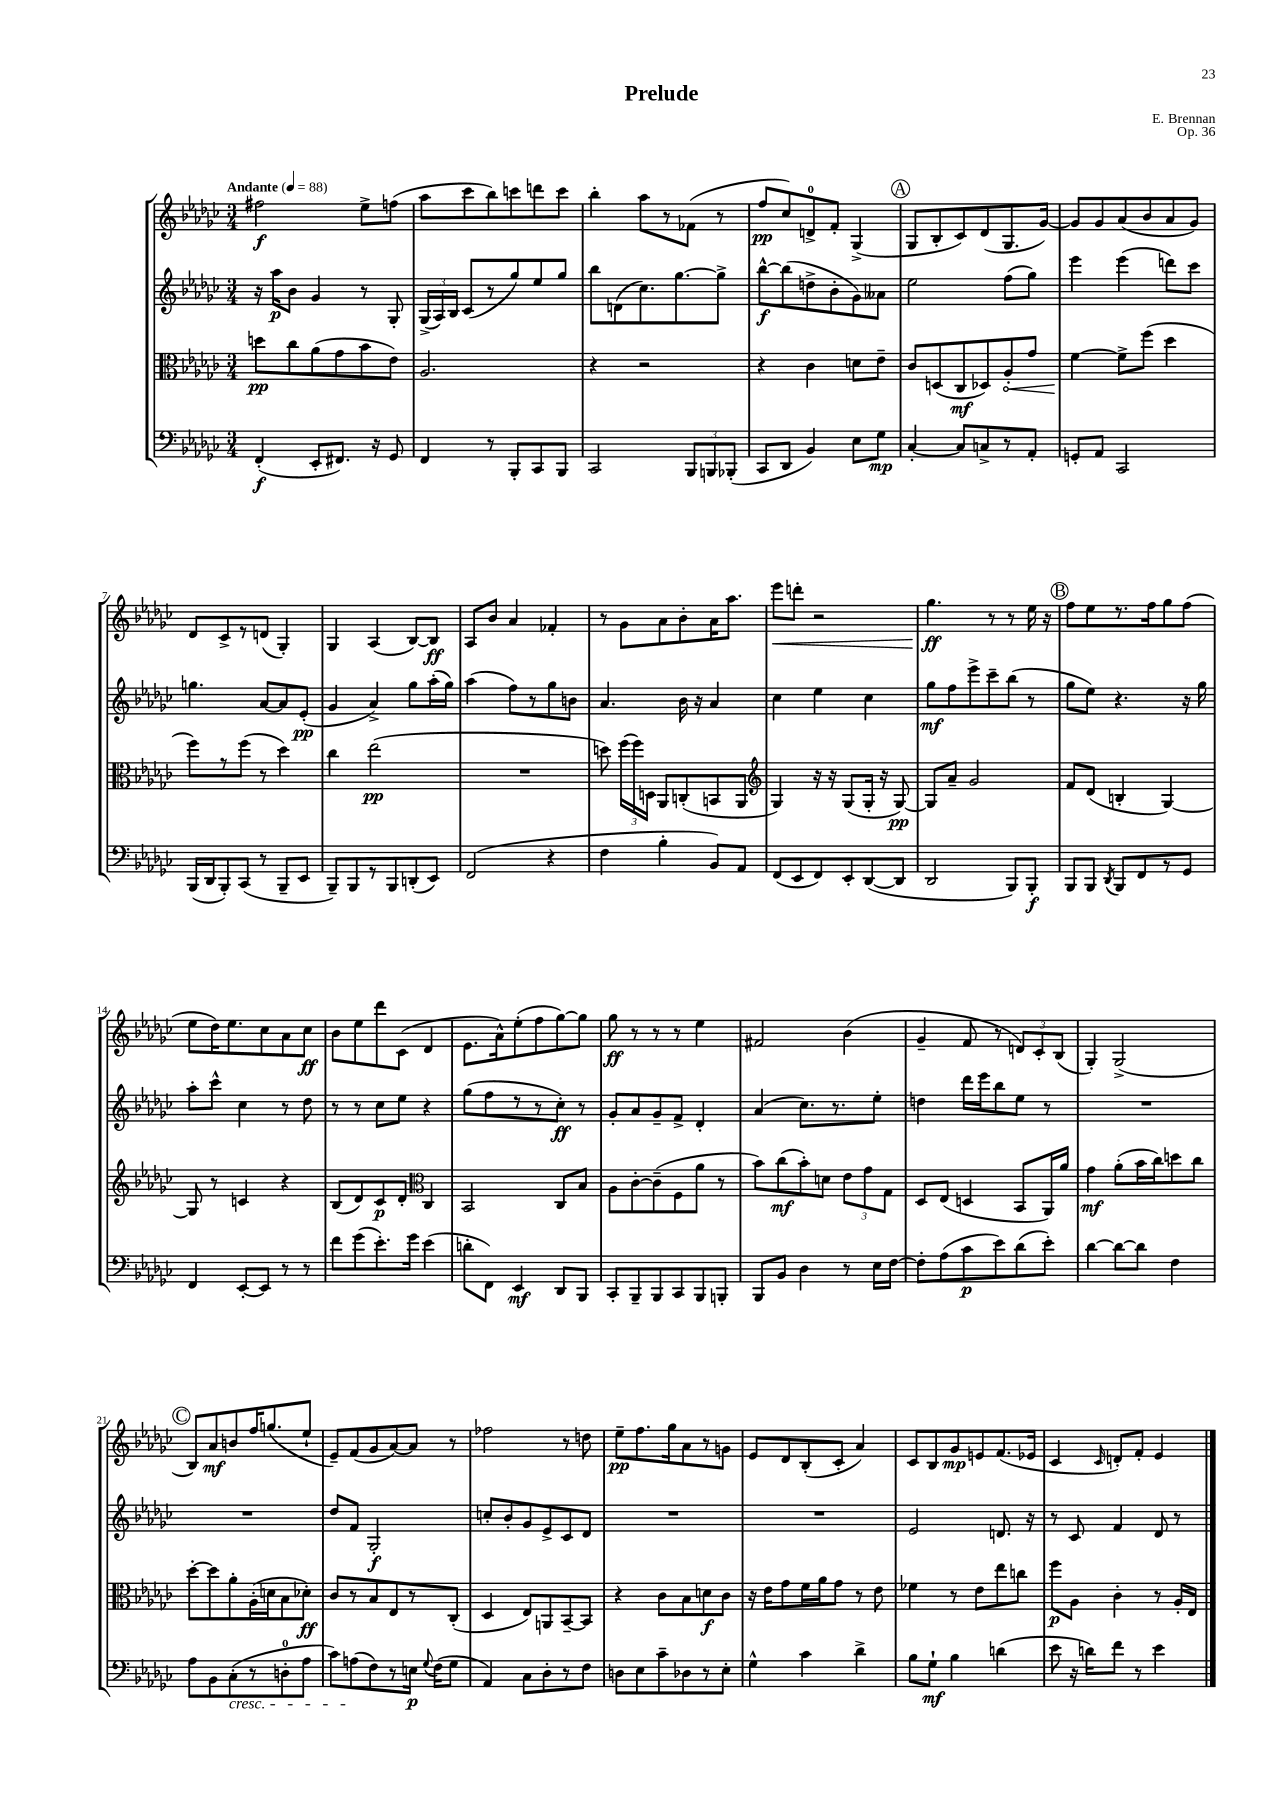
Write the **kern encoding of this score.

**kern	**kern	**kern	**kern
*staff4	*staff3	*staff2	*staff1
*clefF4	*clefC3	*clefG2	*clefG2
*k[b-e-a-d-g-c-]	*k[b-e-a-d-g-c-]	*k[b-e-a-d-g-c-]	*k[b-e-a-d-g-c-]
*M3/4	*M3/4	*M3/4	*M3/4
*MM88	*MM88	*MM88	*MM88
(4FF'	8dd	16r	2ff#
.	.	16aa-	.
.	8cc-	8b-	.
8EE-'	(8a-	4g-	.
8.FF#)	8g-	.	.
.	8b-	8r	8ee-^
16r	.	.	.
8GG-	8e-)	8G-'	(8ff
=	=	=	=
4FF	2.A-	(24G-^	8aa-
.	.	24A-)	.
.	.	24B-	.
.	.	(8c-	8ccc-
8r	.	8r	8bb-)
8BBB-'	.	8gg-)	8ccc
8CC-	.	8ee-	8ddd
8BBB-	.	8gg-	8ccc
=	=	=	=
2CC-	4r	8bb-	4bb-'
.	.	(8d	.
.	2r	8.cc-)	8aa-
.	.	.	8r
.	.	[8.gg-	.
12BBB-	.	.	(8f-
12BBB	.	.	.
.	.	8gg-^]	8r
(12BBB-'	.	.	.
=	=	=	=
8CC-	4r	[8bb-^^	8ff
8DD-	.	(8bb-]	8cc-)
4BB-)	4c-	8dd^	8d^
.	.	8b-'	8f'
8E-	8d	8g-)	(4G-^
8G-	8e-~	8a--	.
=	=	=	=
[4C-'	8c-	2ee-	8G-
.	(8D	.	8B-'
8C-]	8C-	.	8c-)
8C^	8D-)	.	(8d-
8r	8A-'	(8ff	8.G-
8AA-'	8g-	8gg-)	.
.	.	.	[16g-)
=	=	=	=
8GG'	[4f	4eee-	8g-]
8AA-	.	.	8g-
2CC-	8f^]	(4eee-	(8a-
.	(8ff	.	8b-
.	4dd-	8ddd)	8a-
.	.	8ccc-	8g-)
=	=	=	=
(16BBB-	8ff)	4.gg	8d-
16DD-	.	.	.
8BBB-')	8r	.	8c-^
(8CC-	(8ff	.	8r
8r	8r	[8a-	(8d
8BBB-~	4dd-)	8a-]	4G-')
8EE-	.	(8e-'	.
=	=	=	=
8BBB-~)	4cc-	4g-	4G-
8BBB-	.	.	.
8r	(2ee-	4a-^)	(4A-
8BBB-	.	.	.
(8DD'	.	8gg-	[8B-)
8EE-)	.	(16aa-'	8B-]
.	.	16gg-)	.
=	=	=	=
(2FF	2.r	(4aa-	8A-
.	.	.	8b-
.	.	8ff)	4a-
.	.	8r	.
4r	.	8gg-	4f-'
.	.	8b	.
=	=	=	=
4F	8dd)	4.a-	8r
.	(24ff	.	8g-
.	24ff)	.	.
.	24D	.	.
4B-'	8AA-	.	8a-
.	(8C'	16b-	8b-'
.	.	16r	.
8BB-)	8BB	4a-	16a-
.	.	.	8.aa-
8AA-	8AA-	.	.
=	=	=	=
*	*clefG2	*	*
(8FF	4G-)	4cc-	8eee-
8EE-	.	.	8ddd'
8FF)	16r	4ee-	2r
.	16r	.	.
8EE-'	(8G-	.	.
([8DD-	16G-'	4cc-	.
.	16r	.	.
8DD-]	[8G-)	.	.
=	=	=	=
2DD-	8G-]	8gg-	4.gg-
.	8a-~	8ff	.
.	2g-	8eee-^	.
.	.	8ccc-~	8r
8BBB-)	.	(8bb-	8r
8BBB-'	.	8r	16ee-
.	.	.	16r
=	=	=	=
8BBB-	8f	8gg-	8ff
8BBB-	(8d-	8ee-)	8ee-
8qDD-	.	.	.
8BBB-	4B'	4.r	8.r
8FF	.	.	.
.	.	.	16ff
8r	[4G-)	.	8gg-
8GG-	.	16r	(8ff
.	.	16gg-	.
=	=	=	=
4FF	8G-]	8aa-'	8ee-
.	8r	8ccc-^^	16dd-)
.	.	.	8.ee-
[8EE-'	4c	4cc-	.
8EE-]	.	.	8cc-
8r	4r	8r	8a-
8r	.	8dd-	8cc-
=	=	=	=
8f	(8B-	8r	8b-
(8g-	8d-)	8r	8ee-
8.e-')	8c-	8cc-	8ddd-
.	8d-'	8ee-	(8c-
16g-	.	.	.
*	*clefC3	*	*
(4e-	4C-	4r	4d-
=	=	=	=
8d'	2BB-	(8gg-	8.e-
8FF)	.	8ff	.
.	.	.	16a-^^)
4EE-	.	8r	(8ee-'
.	.	8r	8ff
8DD-	8C-	8cc-')	[8gg-)
8BBB-	8B-	8r	8gg-]
=	=	=	=
8CC-'	8A-	8g-'	8gg-
8BBB-~	[8c-'	8a-	8r
8BBB-	(8c-~]	8g-~	8r
8CC-	8F	8f^	8r
8BBB-	8a-	4d-'	4ee-
8BBB'	8r	.	.
=	=	=	=
8BBB-	8b-)	(4a-	2f#
8BB-	(8cc-	.	.
4D-	8b-')	8.cc-)	.
.	8d	.	.
.	.	8.r	.
8r	12e-	.	(4b-
.	12g-	.	.
16E-	.	8ee-'	.
.	12G-	.	.
[16F	.	.	.
=	=	=	=
8F']	8D-	4dd	4g-~
(8A-	(8E-	.	.
8c-	4D	16ddd-	8f
.	.	16eee-	.
8e-)	.	8bb-	8r
(8d-	8BB-	8ee-	12d)
.	.	.	12c-'
8e-')	16AA-)	8r	.
.	.	.	(12B-
.	16a-	.	.
=	=	=	=
[4d-	4g-	2.r	4G-')
8d-_	(8a-'	.	(2G-^
8d-]	16b-	.	.
.	16cc-)	.	.
4F	8dd	.	.
.	8cc-	.	.
=	=	=	=
8A-	[8dd-'	2.r	8B-)
8BB-	8dd-]	.	8a-
(8C-'	8a-'	.	8b
8r	(16A-'	.	16ff
.	16d	.	(8.gg
8D'	8B-	.	.
8A-	8d-')	.	8ee-`
=	=	=	=
8c-)	8c-	8dd-	8e-~)
(8A	8r	8f	(8f
8F)	8B-	2G-'	8g-
8r	8E-	.	[8a-)
16E	8r	.	8a-]
8qqG-	.	.	.
(16F	.	.	.
8G-	(8C-'	.	8r
=	=	=	=
4AA-)	4D-	8cc'	2ff-
.	.	8b-'	.
8C-	8E-)	8g-	.
8D-'	8AA	8e-^	.
8r	[8BB-~	8c-	8r
8F	8BB-]	8d-	8dd
=	=	=	=
8D	4r	2.r	8ee-~
8E-	.	.	8.ff
8c-~	8c-	.	.
.	.	.	16gg-
8D-	8B-	.	8a-
8r	8d	.	8r
8E-'	8c-	.	8g
=	=	=	=
4G-^^	16r	2.r	8e-
.	16e-	.	.
.	8g-	.	8d-
4c-	16f	.	(8B-'
.	16a-	.	.
.	8g-	.	8c-'
4d-^	8r	.	4a-)
.	8e-	.	.
=	=	=	=
8B-	4f-	2e-	8c-
8G-`	.	.	8B-
4B-	8r	.	8g-
.	8e-	.	8e
(4d	8ee-	8.d	(8.f
.	8cc	.	.
.	.	16r	16e-
=	=	=	=
8e-	8ff	8r	4c-
16r	8A-	8c-	.
16d)	.	.	.
.	.	.	16qqc-
8f	4c-'	4f	8d')
8r	.	.	8f'
4e-	8r	8d-	4e-
.	16A-'	8r	.
.	16E-	.	.
==	==	==	==
*-	*-	*-	*-
